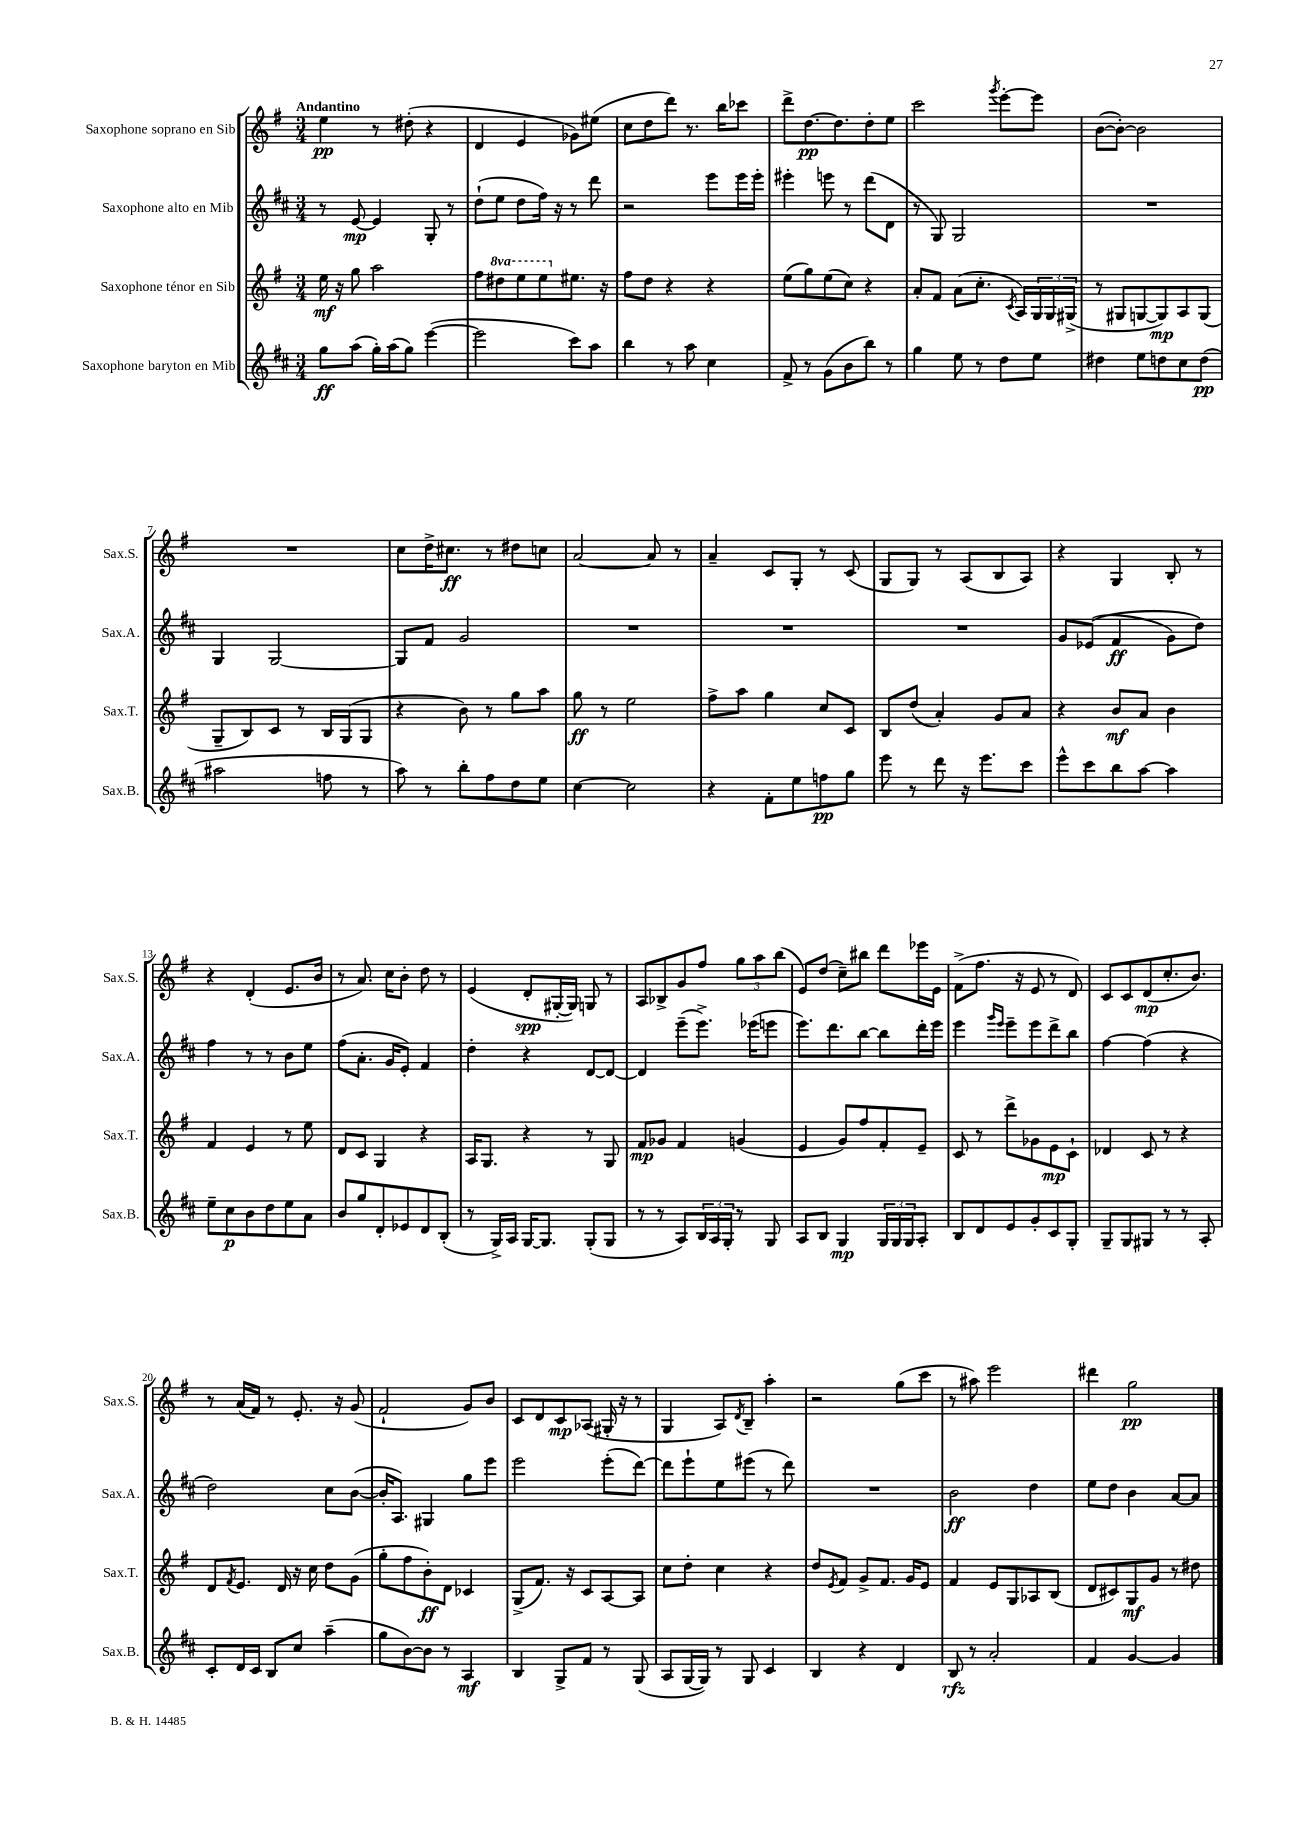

**kern	**dynam	**kern	**dynam	**kern	**dynam	**kern	**dynam
*part4	*part4	*part3	*part3	*part2	*part2	*part1	*part1
*staff4	*staff4	*staff3	*staff3	*staff2	*staff2	*staff1	*staff1
*I"Saxophone baryton en Mib	*	*I"Saxophone ténor en Sib	*	*I"Saxophone alto en Mib	*	*I"Saxophone soprano en Sib	*
*I'Sax.B.	*	*I'Sax.T.	*	*I'Sax.A.	*	*I'Sax.S.	*
*clefG2	*	*clefG2	*	*clefG2	*	*clefG2	*
*k[f#c#]	*	*k[f#]	*	*k[f#c#]	*	*k[f#]	*
*M3/4	*	*M3/4	*	*M3/4	*	*M3/4	*
=1	=1	=1	=1	=1	=1	=1	=1
!	!	!	!	!	!	!LO:TX:a:B:t=Andantino	!
8gg\L	ff	16ee\	mf	8r	.	4ee\	pp
.	.	16r	.	.	.	.	.
(8aa\J	.	8gg\	.	[8e/	mp	.	.
16gg'\LL)	.	2aa\	.	4e/]	.	8r	.
(16aa\J	.	.	.	.	.	.	.
8gg\J)	.	.	.	.	.	(8dd#X'\	.
([4eee\	.	.	.	8G'/	.	4r	.
.	.	.	.	8r	.	.	.
=2	=2	=2	=2	=2	=2	=2	=2
2eee\]	.	8ff#\L	.	(8dd`\L	.	4d/	.
*	*	*8va	*	*	*	*	*
.	.	8ddd#X\	.	8ee\J	.	.	.
.	.	8eee\	.	8dd\L	.	4e/	.
.	.	8eee\	.	16ff#\Jk)	.	.	.
.	.	.	.	16r	.	.	.
*	*	*X8va	*	*	*	*	*
8ccc#\L)	.	8.ee#X\J	.	8r	.	8g-X\L)	.
8aa\J	.	.	.	8ddd\	.	(8ee#X\J	.
.	.	16r	.	.	.	.	.
=3	=3	=3	=3	=3	=3	=3	=3
4bb\	.	8ff#\L	.	2r	.	8cc\L	.
.	.	8dd\J	.	.	.	8dd\	.
8r	.	4r	.	.	.	8ddd\J)	.
8aa\	.	.	.	.	.	8.r	.
4cc#\	.	4r	.	8eee\L	.	.	.
.	.	.	.	.	.	16bb\KL	.
.	.	.	.	16eee\L	.	8ccc-X\J	.
.	.	.	.	16eee'\JJ	.	.	.
=4	=4	=4	=4	=4	=4	=4	=4
8f#^/	.	(8ee\L	.	4eee#X'\	.	8ddd^\L	.
8r	.	8gg\)	.	.	.	[8.dd\	pp
(8g\L	.	(8ee\	.	8eeen\	.	.	.
.	.	.	.	.	.	8.dd\]	.
8b\	.	8cc\J)	.	8r	.	.	.
8bb\J)	.	4r	.	(8ddd\L	.	8dd'\	.
8r	.	.	.	8d\J	.	8ee\J	.
=5	=5	=5	=5	=5	=5	=5	=5
4gg\	.	8a'/L	.	8r	.	2ccc\	.
.	.	8f#/J	.	8G/)	.	.	.
8ee\	.	(8a\L	.	2G/	.	.	.
8r	.	8.cc'\J	.	.	.	.	.
.	.	.	.	.	.	8qggg/	.
8dd\L	.	.	.	.	.	[8eee'\L	.
.	.	8qc/	.	.	.	.	.
.	.	16A/LL)	.	.	.	.	.
8ee\J	.	24G/	.	.	.	8eee\J]	.
.	.	24G/	.	.	.	.	.
.	.	(24G#X^/JJ	.	.	.	.	.
=6	=6	=6	=6	=6	=6	=6	=6
4dd#X\	.	8r	.	2.r	.	([8b\L	.
.	.	8G#X/L	.	.	.	8b'\J_)	.
8ee\L	.	[8Gn/	.	.	.	2b\]	.
8ddn\	.	8G/])	mp	.	.	.	.
8cc#\	.	8A/	.	.	.	.	.
(8dd\J	pp	(8G/J	.	.	.	.	.
!!LO:LB:g=z
=7	=7	=7	=7	=7	=7	=7	=7
2aa#X\	.	8G~/L	.	4G/	.	2.r	.
.	.	8B/)	.	.	.	.	.
.	.	8c/J	.	[2G/	.	.	.
.	.	8r	.	.	.	.	.
8ffn\	.	16B/LL	.	.	.	.	.
.	.	(16G/J	.	.	.	.	.
8r	.	8G/J	.	.	.	.	.
=8	=8	=8	=8	=8	=8	=8	=8
8aa\)	.	4r	.	8G/L]	.	8cc\L	.
8r	.	.	.	8f#/J	.	16dd^\K	.
.	.	.	.	.	.	8.cc#X\J	ff
8bb'\L	.	8b\)	.	2g/	.	.	.
8ff#\	.	8r	.	.	.	8r	.
8dd\	.	8gg\L	.	.	.	8dd#X\L	.
8ee\J	.	8aa\J	.	.	.	8ccn\J	.
=9	=9	=9	=9	=9	=9	=9	=9
[4cc#\	.	8gg\	ff	2.r	.	[2a/	.
.	.	8r	.	.	.	.	.
2cc#\]	.	2ee\	.	.	.	.	.
.	.	.	.	.	.	8a/]	.
.	.	.	.	.	.	8r	.
=10	=10	=10	=10	=10	=10	=10	=10
4r	.	8ff#^\L	.	2.r	.	4a~/	.
.	.	8aa\J	.	.	.	.	.
8f#'\L	.	4gg\	.	.	.	8c/L	.
8ee\	.	.	.	.	.	8G'/J	.
8ffn\	pp	8cc/L	.	.	.	8r	.
8gg\J	.	8c/J	.	.	.	(8c/	.
=11	=11	=11	=11	=11	=11	=11	=11
8eee\	.	8B/L	.	2.r	.	8G/L	.
8r	.	(8dd/J	.	.	.	8G/J)	.
8ddd\	.	4a'/)	.	.	.	8r	.
16r	.	.	.	.	.	(8A/L	.
8.eee\L	.	.	.	.	.	.	.
.	.	8g/L	.	.	.	8B/	.
8ccc#\J	.	8a/J	.	.	.	8A/J)	.
=12	=12	=12	=12	=12	=12	=12	=12
8eee^^\L	.	4r	.	8g/L	.	4r	.
8ccc#\	.	.	.	((8e-X/J	.	.	.
8bb\	.	8b/L	mf	4f#/	ff	4G/	.
[8aa\J	.	8a/J	.	.	.	.	.
4aa\]	.	4b\	.	8g\L)	.	8B'/	.
.	.	.	.	8dd\J)	.	8r	.
!!LO:LB:g=z
=13	=13	=13	=13	=13	=13	=13	=13
8ee~\L	.	4f#/	.	4ff#\	.	4r	.
8cc#\	p	.	.	.	.	.	.
8b\	.	4e/	.	8r	.	(4d'/	.
8dd\	.	.	.	8r	.	.	.
8ee\	.	8r	.	8b\L	.	8.e/L	.
8a\J	.	8ee\	.	8ee\J	.	.	.
.	.	.	.	.	.	16b/Jk	.
=14	=14	=14	=14	=14	=14	=14	=14
8b/L	.	8d/L	.	(8ff#\L	.	8r	.
8gg/	.	8c/J	.	8.a'\J	.	8.a/)	.
8d'/	.	4G/	.	.	.	.	.
.	.	.	.	16g/KL	.	16cc\KL	.
8e-X/	.	.	.	8e'/J)	.	8b'\J	.
8d/	.	4r	.	4f#/	.	8dd\	.
(8B'/J	.	.	.	.	.	8r	.
=15	=15	=15	=15	=15	=15	=15	=15
8r	.	16A/KL	.	4dd'\	.	(4e/	.
.	.	8.G/J	.	.	.	.	.
16G^/LL)	.	.	.	.	.	.	.
16A/JJ	.	.	.	.	.	.	.
[16G/KL	.	4r	.	4r	.	8d'/L	spp
8.G/J]	.	.	.	.	.	.	.
.	.	.	.	.	.	[16G#X'/L	.
.	.	.	.	.	.	16G#/JJ])	.
(8G'/L	.	8r	.	[8d/L	.	8Gn/	.
8G/J	.	8G/	.	8d/J_	.	8r	.
=16	=16	=16	=16	=16	=16	=16	=16
8r	.	8f#/L	mp	4d/]	.	8A/L	.
8r	.	8g-X/J	.	.	.	8B-X^/	.
8A/L)	.	4f#/	.	(8eee~\L	.	8g/	.
24B/L	.	.	.	8.eee^\J)	.	8ff#/J	.
24A/	.	.	.	.	.	.	.
24G'/JJ	.	.	.	.	.	.	.
8r	.	(4gn/	.	.	.	12gg\L	.
.	.	.	.	(16eee-X\KL	.	.	.
.	.	.	.	.	.	12aa\	.
8G/	.	.	.	8eeen\J	.	.	.
.	.	.	.	.	.	(12bb\J	.
=17	=17	=17	=17	=17	=17	=17	=17
8A/L	.	4e/	.	8.eee\L)	.	8e/L)	.
8B/J	.	.	.	.	.	(8dd/J	.
.	.	.	.	8.ddd\	.	.	.
4G/	mp	8g/L)	.	.	.	8cc~\L)	.
.	.	8ff#/	.	[8bb\J	.	8bb#X\J	.
24G/LL	.	8f#'/	.	8bb\L]	.	8ddd\L	.
24G/	.	.	.	.	.	.	.
24G/J	.	.	.	.	.	.	.
8A'/J	.	8e~/J	.	16ddd'\L	.	16eee-X\L	.
.	.	.	.	16eee\JJ	.	16e\JJ	.
=18	=18	=18	=18	=18	=18	=18	=18
8B/L	.	8c/	.	4eee\	.	(8f#^\L	.
8d/	.	8r	.	.	.	8.ff#\J	.
.	.	.	.	16qqggg/LL	.	.	.
.	.	.	.	16qqeee/JJ	.	.	.
8e/	.	8ddd^\L	.	8eee~\L	.	.	.
.	.	.	.	.	.	16r	.
8g'/	.	8g-X\	.	8eee\	.	8e/	.
8c#/	.	8e\	mp	8ddd^\	.	8r	.
8G'/J	.	8c`\J	.	8bb\J	.	8d/)	.
=19	=19	=19	=19	=19	=19	=19	=19
8G~/L	.	4d-X/	.	[4ff#\	.	8c/L	.
8G/	.	.	.	.	.	8c/	.
8G#X/J	.	8c/	.	(4ff#\]	.	(8d/	mp
8r	.	8r	.	.	.	8.cc'/	.
8r	.	4r	.	4r	.	.	.
.	.	.	.	.	.	8.b/J)	.
8A'/	.	.	.	.	.	.	.
!!LO:LB:g=z
=20	=20	=20	=20	=20	=20	=20	=20
8c#'/L	.	8d/L	.	2dd\)	.	8r	.
.	.	8qf#/	.	.	.	.	.
16d/L	.	8.e/J	.	.	.	(16a/LL	.
16c#/JJ	.	.	.	.	.	16f#/JJ)	.
8B/L	.	.	.	.	.	8r	.
.	.	16d/	.	.	.	.	.
8cc#/J	.	16r	.	.	.	8.e'/	.
.	.	16cc\	.	.	.	.	.
(4aa~\	.	8dd\L	.	8cc#\L	.	.	.
.	.	.	.	.	.	16r	.
.	.	(8g\J	.	([8b\J	.	(8g/	.
=21	=21	=21	=21	=21	=21	=21	=21
8gg\L	.	8gg'\L	.	16b'/KL]	.	2f#`/	.
.	.	.	.	8.A/J)	.	.	.
[8b\)	.	8ff#\	.	.	.	.	.
8b\J]	.	8b'\)	ff	4G#X/	.	.	.
8r	.	8d\J	.	.	.	.	.
4A/	mf	4c-X/	.	8gg\L	.	8g/L)	.
.	.	.	.	8eee\J	.	8b/J	.
=22	=22	=22	=22	=22	=22	=22	=22
4B/	.	(8G^/L	.	2eee\	.	8c/L	.
.	.	8.f#/J)	.	.	.	8d/	.
8G^/L	.	.	.	.	.	8c/	mp
.	.	16r	.	.	.	.	.
8f#/J	.	8c/L	.	.	.	(8A-X/J	.
8r	.	[8A/	.	(8eee'\L	.	16G#X'/	.
.	.	.	.	.	.	16r	.
(8G/	.	8A/J]	.	[8ddd\J)	.	8r	.
=23	=23	=23	=23	=23	=23	=23	=23
8A/L	.	8cc\L	.	8ddd\L]	.	4G/	.
[16G/L	.	8dd'\J	.	8eee`\	.	.	.
16G/JJ])	.	.	.	.	.	.	.
8r	.	4cc\	.	8ee\	.	8A/L)	.
.	.	.	.	.	.	8qd/	.
8G/	.	.	.	(8eee#X\J	.	8B~/J	.
4c#/	.	4r	.	8r	.	4aa'\	.
.	.	.	.	8ddd\)	.	.	.
=24	=24	=24	=24	=24	=24	=24	=24
4B/	.	8dd/L	.	2.r	.	2r	.
.	.	8qe/	.	.	.	.	.
.	.	8f#/J	.	.	.	.	.
4r	.	8g^/L	.	.	.	.	.
.	.	8.f#/J	.	.	.	.	.
4d/	.	.	.	.	.	(8gg\L	.
.	.	16g/KL	.	.	.	.	.
.	.	8e/J	.	.	.	8ccc\J	.
=25	=25	=25	=25	=25	=25	=25	=25
8B/	rfz	4f#/	.	2b\	ff	8r	.
8r	.	.	.	.	.	8aa#X\)	.
2a'/	.	8e/L	.	.	.	2eee\	.
.	.	8G/	.	.	.	.	.
.	.	8A-X/	.	4dd\	.	.	.
.	.	(8B/J	.	.	.	.	.
=26	=26	=26	=26	=26	=26	=26	=26
4f#/	.	8d/L	.	8ee\L	.	4ddd#X\	.
.	.	8c#X/)	.	8dd\J	.	.	.
[4g/	.	8G/	mf	4b\	.	2gg\	pp
.	.	8g/J	.	.	.	.	.
4g/]	.	8r	.	[8a/L	.	.	.
.	.	8dd#X\	.	8a/J]	.	.	.
==	==	==	==	==	==	==	==
*-	*-	*-	*-	*-	*-	*-	*-
